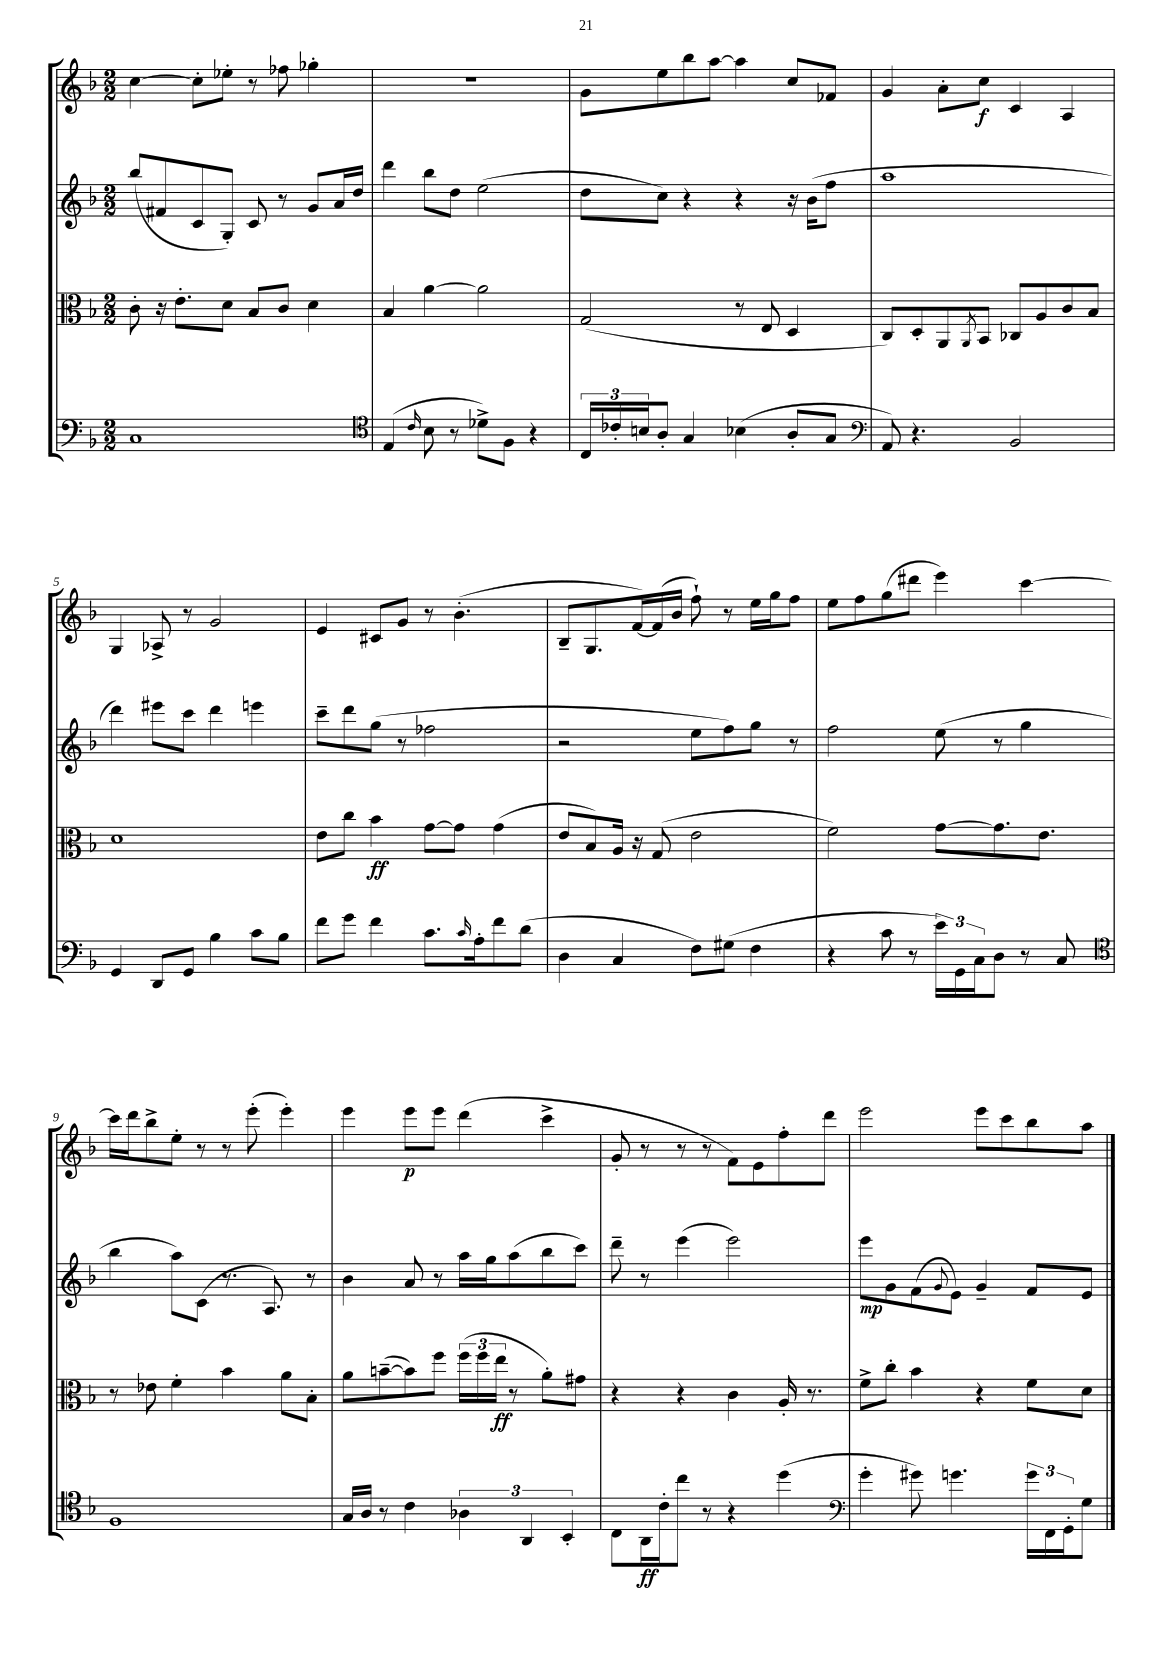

**kern	**kern	**kern	**kern
*staff4	*staff3	*staff2	*staff1
*clefF4	*clefC3	*clefG2	*clefG2
*k[b-]	*k[b-]	*k[b-]	*k[b-]
*M2/2	*M2/2	*M2/2	*M2/2
1C	8c'\	(8bb-/L	[4cc\
.	16r	8f#/	.
.	8.e'\L	.	.
.	.	8c/	8cc'\]L
.	8d\J	8G'/J)	8ee-'\J
.	8B-/L	8c/	8r
.	8c/J	8r	8ff-\
.	4d\	8g/L	4gg-'\
.	.	16a/L	.
.	.	16dd/JJ	.
=	=	=	=
*clefC4	*	*	*
(4E/	4B-/	4ddd\	1r
16qqc/	.	.	.
8B-\	[4a\	8bb-\L	.
8r	.	8dd\J	.
8d-^\L)	2a\]	(2ee\	.
8F\J	.	.	.
4r	.	.	.
=	=	=	=
24C/LL	(2G/	8dd\L	8g\L
24c-'/	.	.	.
24B/J	.	.	.
8A'/J	.	8cc\J)	8ee\
4G/	.	4r	8bb-\
.	.	.	[8aa\J
(4B-\	8r	4r	4aa\]
.	8E/	.	.
8A'/L	4D/	16r	8cc/L
.	.	(16b-\LK	.
8G/J	.	8ff\J	8f-/J
=	=	=	=
*clefF4	*	*	*
8AA/)	8C/L)	1aa	4g/
4.r	8D'/	.	.
.	8AA/	.	8a'\L
.	8qAA/	.	.
.	8BB-/J	.	8cc\J
2BB-/	8C-/L	.	4c/
.	8A/	.	.
.	8c/	.	4A/
.	8B-/J	.	.
=	=	=	=
4GG/	1d	4ddd\)	4G/
8DD/L	.	8eee#\L	8A-^/
8GG/J	.	8ccc\J	8r
4B-\	.	4ddd\	2g/
8c\L	.	4eee\	.
8B-\J	.	.	.
=	=	=	=
8f\L	8e\L	8ccc~\L	4e/
8g\J	8cc\J	8ddd\	.
4f\	4b-\	(8gg\J	8c#/L
.	.	8r	8g/J
8.c\L	[8g\L	2ff-\	8r
.	8g\]J	.	(4.b-'\
16qqc/	.	.	.
16A'\k	.	.	.
8f\	(4g\	.	.
(8d\J	.	.	.
=	=	=	=
4D\	8e/L	2r	8B-~/L
.	8B-/)	.	8.G/
4C/	16A/Jk	.	.
.	16r	.	[16f/L)
.	(8G/	.	(16f/]
.	.	.	16b-/JJ
8F\L)	2e\	8ee\L	8ff`\)
(8G#\J	.	8ff\)	8r
4F\	.	8gg\J	16ee\LL
.	.	.	16gg\J
.	.	8r	8ff\J
=	=	=	=
4r	2f\)	2ff\	8ee\L
.	.	.	8ff\
8c\	.	.	(8gg\
8r	.	.	8ddd#\J
24e\LL)	[8g\L	(8ee\	4eee\)
24GG\	.	.	.
24C\J	.	.	.
8D\J	8.g\]	8r	.
8r	.	4gg\	[4ccc\
.	8.e\J	.	.
8C/	.	.	.
=	=	=	=
*clefC4	*	*	*
1F	8r	4bb-\	16ccc\]LL
.	.	.	16ddd\J
.	8e-\	.	8bb-^\
.	4f'\	8aa\L)	8ee'\J
.	.	(8c\J	8r
.	4b-\	8.r	8r
.	.	.	(8eee'\
.	.	8.A/)	.
.	8a\L	.	4eee'\)
.	8B-'\J	8r	.
=	=	=	=
16G/LL	8a\L	4b-\	4eee\
16A/JJ	.	.	.
8r	([8b~\	.	.
4c\	8b\])	8a/	8eee\L
.	8ff\J	8r	8eee\J
6A-\	(24ff\LL	16aa\LL	(4ddd\
.	24ff\	.	.
.	.	16gg\J	.
.	24ee\JJ	.	.
.	8r	(8aa\	.
6AA/	.	.	.
.	8a'\L)	8bb-\	4ccc^\
6BB-'/	.	.	.
.	8g#\J	8ccc\J)	.
=	=	=	=
8C\L	4r	8ddd~\	8g'/
16AA\L	.	8r	8r
16c'\J	.	.	.
8cc\J	4r	(4eee\	8r
8r	.	.	8r
4r	4c\	2eee\)	8f\L)
.	.	.	8e\
(4dd\	16A'/	.	8ff'\
.	8.r	.	.
.	.	.	8ddd\J
=	=	=	=
*clefF4	*	*	*
4g'\	8f^\L	8eee\L	2eee\
.	8cc'\J	8g\	.
8g#\)	4b-\	(8f\	.
.	.	8qqg/	.
4.g\	.	8e\J)	.
.	4r	4g~/	8eee\L
.	.	.	8ccc\
24g\LL	8f\L	8f/L	8bb-\
24FF\	.	.	.
24GG'\J	.	.	.
8G\J	8d\J	8e/J	8aa\J
==	==	==	==
*-	*-	*-	*-
